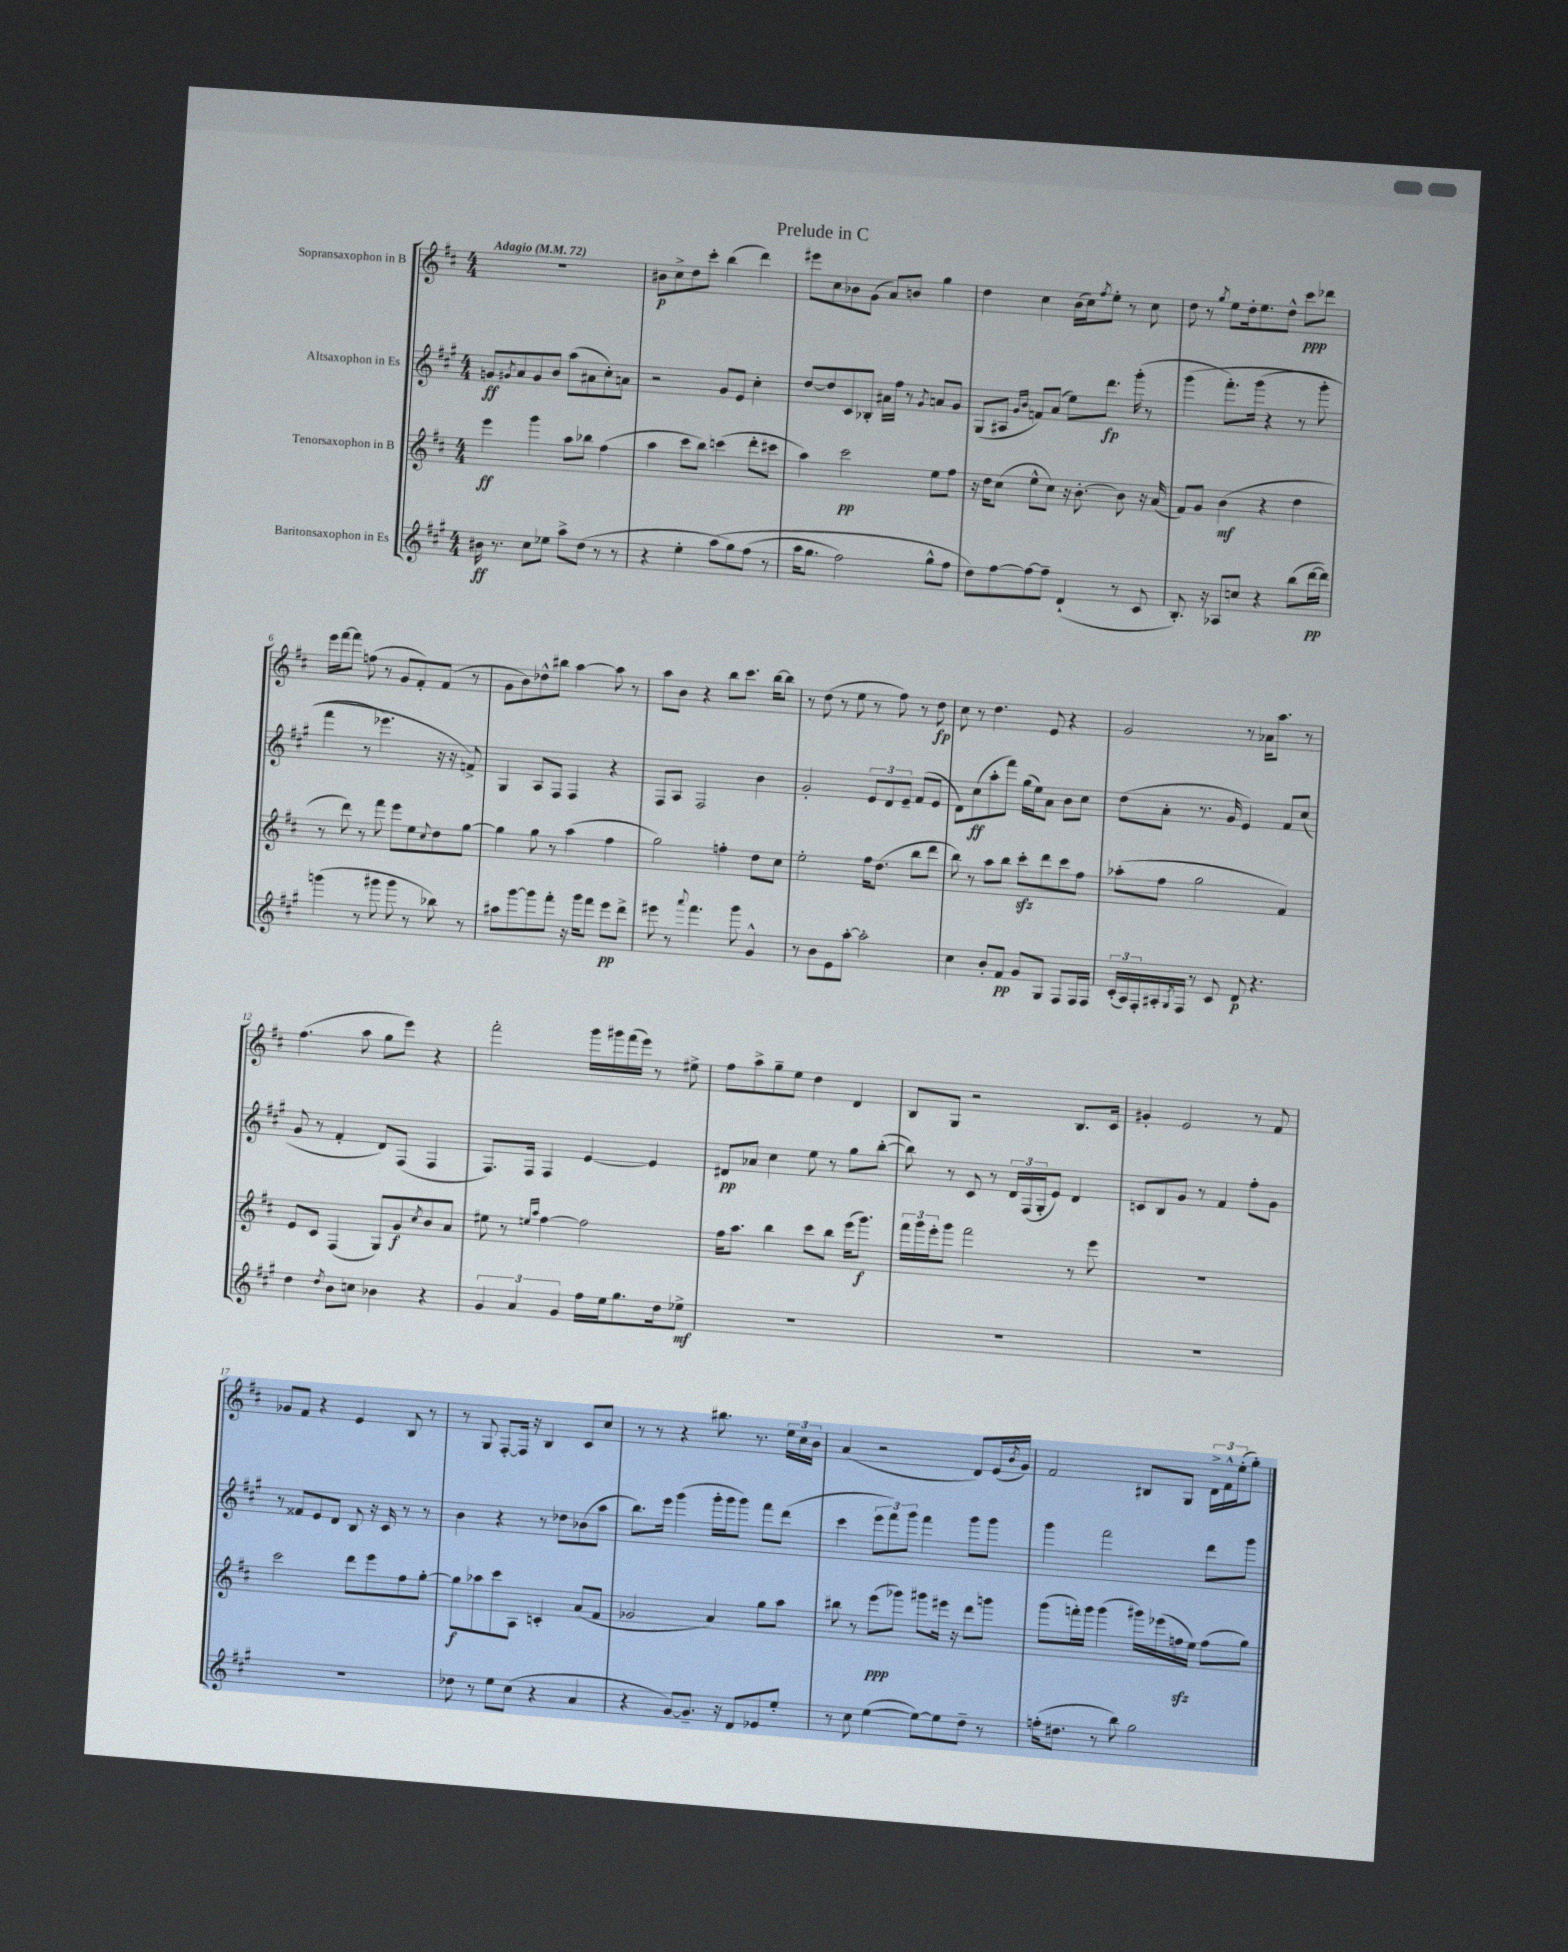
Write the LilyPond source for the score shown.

\header { title = "Prelude in C" }
<<
\new StaffGroup <<
\new Staff = "s0" \with { instrumentName = "Sopransaxophon in B" } {
    \clef treble \key d \major \numericTimeSignature \time 4/4 \tempo "Adagio" 4 = 72
    R1 |
    bis'8\p cis''8-> d''8 cis'''8-. b''4( d'''4) |
    eis'''8 cis''8 bes'8 g'8( a'8) b'8 g''4 |
    d''4 cis''4 b'16( cis''16) \acciaccatura { fis''8 } e''8-. r8 cis''8 |
    d''8 r8 \acciaccatura { g''8 } e''8 d''16-. e''8. d''8-^ cis'''8\ppp des'''8 |
    e'''16 fis'''16~ fis'''8 f''8( r8 g'8 fis'8-.) fis'8( r8 |
    g'8 b'8) des''8-^ bis''8 a''4~ a''8 r8 |
    a''8 b'8 r4 b''8 cis'''8. b''16~ b''8 |
    r8 d''8( r8 e''8 r8 fis''8) r8 d''8\fp |
    cis''8 r8 d''4. e'8 r4 |
    g'2 r8 aes'16 a''8. r8 |
    fis''4.( a''8 g''8 e'''8) r4 |
    fis'''2-. g'''16 gis'''16 fis'''16( e'''16) r8 eis''8-> |
    fis''8 a''8-> g''8-- e''8 d''4 d'4 |
    b8 g8 r2 b8. cis'16 |
    gis'4-. e'2 r8 fis'8 |
    ges'8 fis'8 r4 e'4 b8 r8 |
    r8 g8 fis8~-. fis16 r16 b4 cis'8 cis''8 |
    r8 r8 r4 bis''8. r8. \tuplet 3/2 { e''16 cis''16 b'16 } |
    a'4( r2 d'8) e'16( \acciaccatura { b'8 } g'16) |
    fis'2 bis8 g8 \tuplet 3/2 { d'16-> fis'16-^ e''16-.( } g''8-.) \bar "|." |
}
\new Staff = "s1" \with { instrumentName = "Altsaxophon in Es" } {
    \clef treble \key a \major \numericTimeSignature \time 4/4
    g'8\ff \acciaccatura { gis'8 } a'8 gis'8 b'8 a''8( ais'8 cis''8-.) a'8 |
    r2 gis'8 e'8 cis''4-. |
    d''8~ d''8 cis'8 bes8-. ais'16 fis''16 r8 \acciaccatura { gis'8 } a'8 gis'8 |
    gis8( ais8 \grace { gis'16 b'16 } f'8) a'8( e''8) d'''8.\fp gis'''16-.( r8 |
    gis'''4\( fis'''8.-.) gis'''16( r4 r8 gis'''8-. |
    fis'''4 r8 ees'''4.) r16 r16 f'8->\) |
    gis4 a8 fis8 fis4 r4 |
    fis8 a8 fis2 b'4 |
    gis'2-. \tuplet 3/2 { e'8 d'8 e'8-- } fis'8( e'8 |
    d'8) cis''8\ff( a''8-. fis'''8) gis''16( e''16) a'8 b'8 cis''8 |
    d''8( a'8-. r8. gis'16 e'4) fis'8 cis''8( |
    gis'8 r8 fis'4-. d'8) fis8( fis4 |
    fis8.) fis16 fis4 e'4~ e'4 |
    dis'8\pp aes'8 cis''4 e''8 r8 gis''8 b''8~-.( |
    b''8) r8 cis'8 r8 \tuplet 3/2 { d'16 fis16( gis16-. } e'8) d'4 |
    c'8 b8 gis'8 r8 fis'4 fis''8-. gis'8 |
    r8 fisis'8 e'8 d'8 b8 r16 cis'16 r8 r8 |
    b'4 r4 r8 des''8 bes'8( a''8 |
    b''8.) e'''16 gis'''4( gis'''16-. gis'''16 gis'''8) fis'''8 d'''8( |
    cis'''4 \tuplet 3/2 { e'''8 fis'''8) gis'''8 } fis'''4 gis'''8 gis'''8 |
    gis'''4 fis'''2 d'''8 gis'''8 \bar "|." |
}
\new Staff = "s2" \with { instrumentName = "Tenorsaxophon in B" } {
    \clef treble \key d \major \numericTimeSignature \time 4/4
    e'''4\ff g'''4 a''8 bes''8 fis''4( |
    a''4 cis'''8 b''8) c'''4( d'''8-. cis'''8 |
    a''4) cis'''2\pp e''8 fis''8 |
    r16 d''16 cis''8( e''8-^ cis''8) r16 b'8.~-. b'8 r16 a'16( |
    fis'8) g'8 b'4\mf( r4 d''4 |
    r8 d'''8) r8 fis'''8 e'''8 e''8 \appoggiatura { cis''8 } d''8 g''8~ |
    g''4 g''8 r8 a''4( fis''4 |
    g''2) f''4-. d''8 cis''8 |
    e''2-. fis''16 d''8.( b''8 d'''8 |
    b''8) r8 a''8 b''8 cis'''8-.\sfz d'''8 cis'''8 fis''8 |
    aes''8-.( fis''8 g''2 fis'4) |
    e'8 cis'8 fis4( g8) g'8\f \acciaccatura { cis''8 } b'8 a'8 |
    eis''8 r8 \grace { e''16 a''16 } fis''4~ fis''2 |
    fis''16 a''8. b''4 cis'''8 b''8 e'''16( g'''8.\f) |
    \tuplet 3/2 { fis'''16 g'''16 e'''16-. } g'''8 fis'''2 r8 e'''8 |
    R1 |
    cis'''2 d'''8 e'''8 fis''8 g''8~-. |
    g''8\f aes''8 cis'''8 a8 c'4-. a'8( fis'8 |
    ges'2 a'4) g''8 a''8 |
    bis''8 r8 e'''8\ppp( ges'''8) gis'''8 eis'''16 r16 d'''8 g'''8 |
    g'''8( f'''16-.) g'''16 g'''4( gis'''16) ees'''16( f''16\sfz e''16) f''8( g''8) \bar "|." |
}
\new Staff = "s3" \with { instrumentName = "Baritonsaxophon in Es" } {
    \clef treble \key a \major \numericTimeSignature \time 4/4
    bis'16\ff r8. cis''8 ees''8 a''8-> d''8( r8 r8 |
    r4 e''4-. a''8\( gis''8) fis''8( r8 |
    a''16 gis''8. fis''2) gis''8-^ fis''8 |
    d''8\) fis''8~ fis''8~ fis''8-- d'4-!( r8 cis'8 |
    b8.-.) r16 aes8 c''8 r4 b''8( d'''16~\pp d'''16) |
    g'''4( r8 gis'''8 gis'''8 r8 bes''8) r8 |
    ais''8 gis'''8~ gis'''8 fis'''8-. r16 gis'''16 fis'''8 e'''8\pp d'''8-> |
    eis'''8 r8 \appoggiatura { a'''8 } fis'''4. gis'''8 gis'4-^ |
    r8 b'8 e'8 a''8~-. a''2-. |
    cis''4 b'8-. fis'8\pp gis'8 gis8 fis8 fis16 fis16 |
    \tuplet 3/2 { cis'16-.( a16) fis16-. } ais16-. \acciaccatura { gis8 } fis16 r8 cis'8 d'8\p r4. |
    d''4 \acciaccatura { d''8 } b'8 c''8 bes'4 r4 |
    \tuplet 3/2 { gis'4 a'4 gis'4 } fis''16 e''16 gis''8. d''16 ees''8->\mf |
    R1 |
    R1 |
    R1 |
    R1 |
    des''8 r8 e''8 cis''8( r4 a'4 |
    r4 gis'8~) gis'8.-- r16 d'8 ees'8 e''8-. |
    r8 cis''8 e''4~( e''8~) e''8 d''8-- r8 |
    f''16-.( dis''8. r8 b''8) gis''2 \bar "|." |
}
>>
>>
